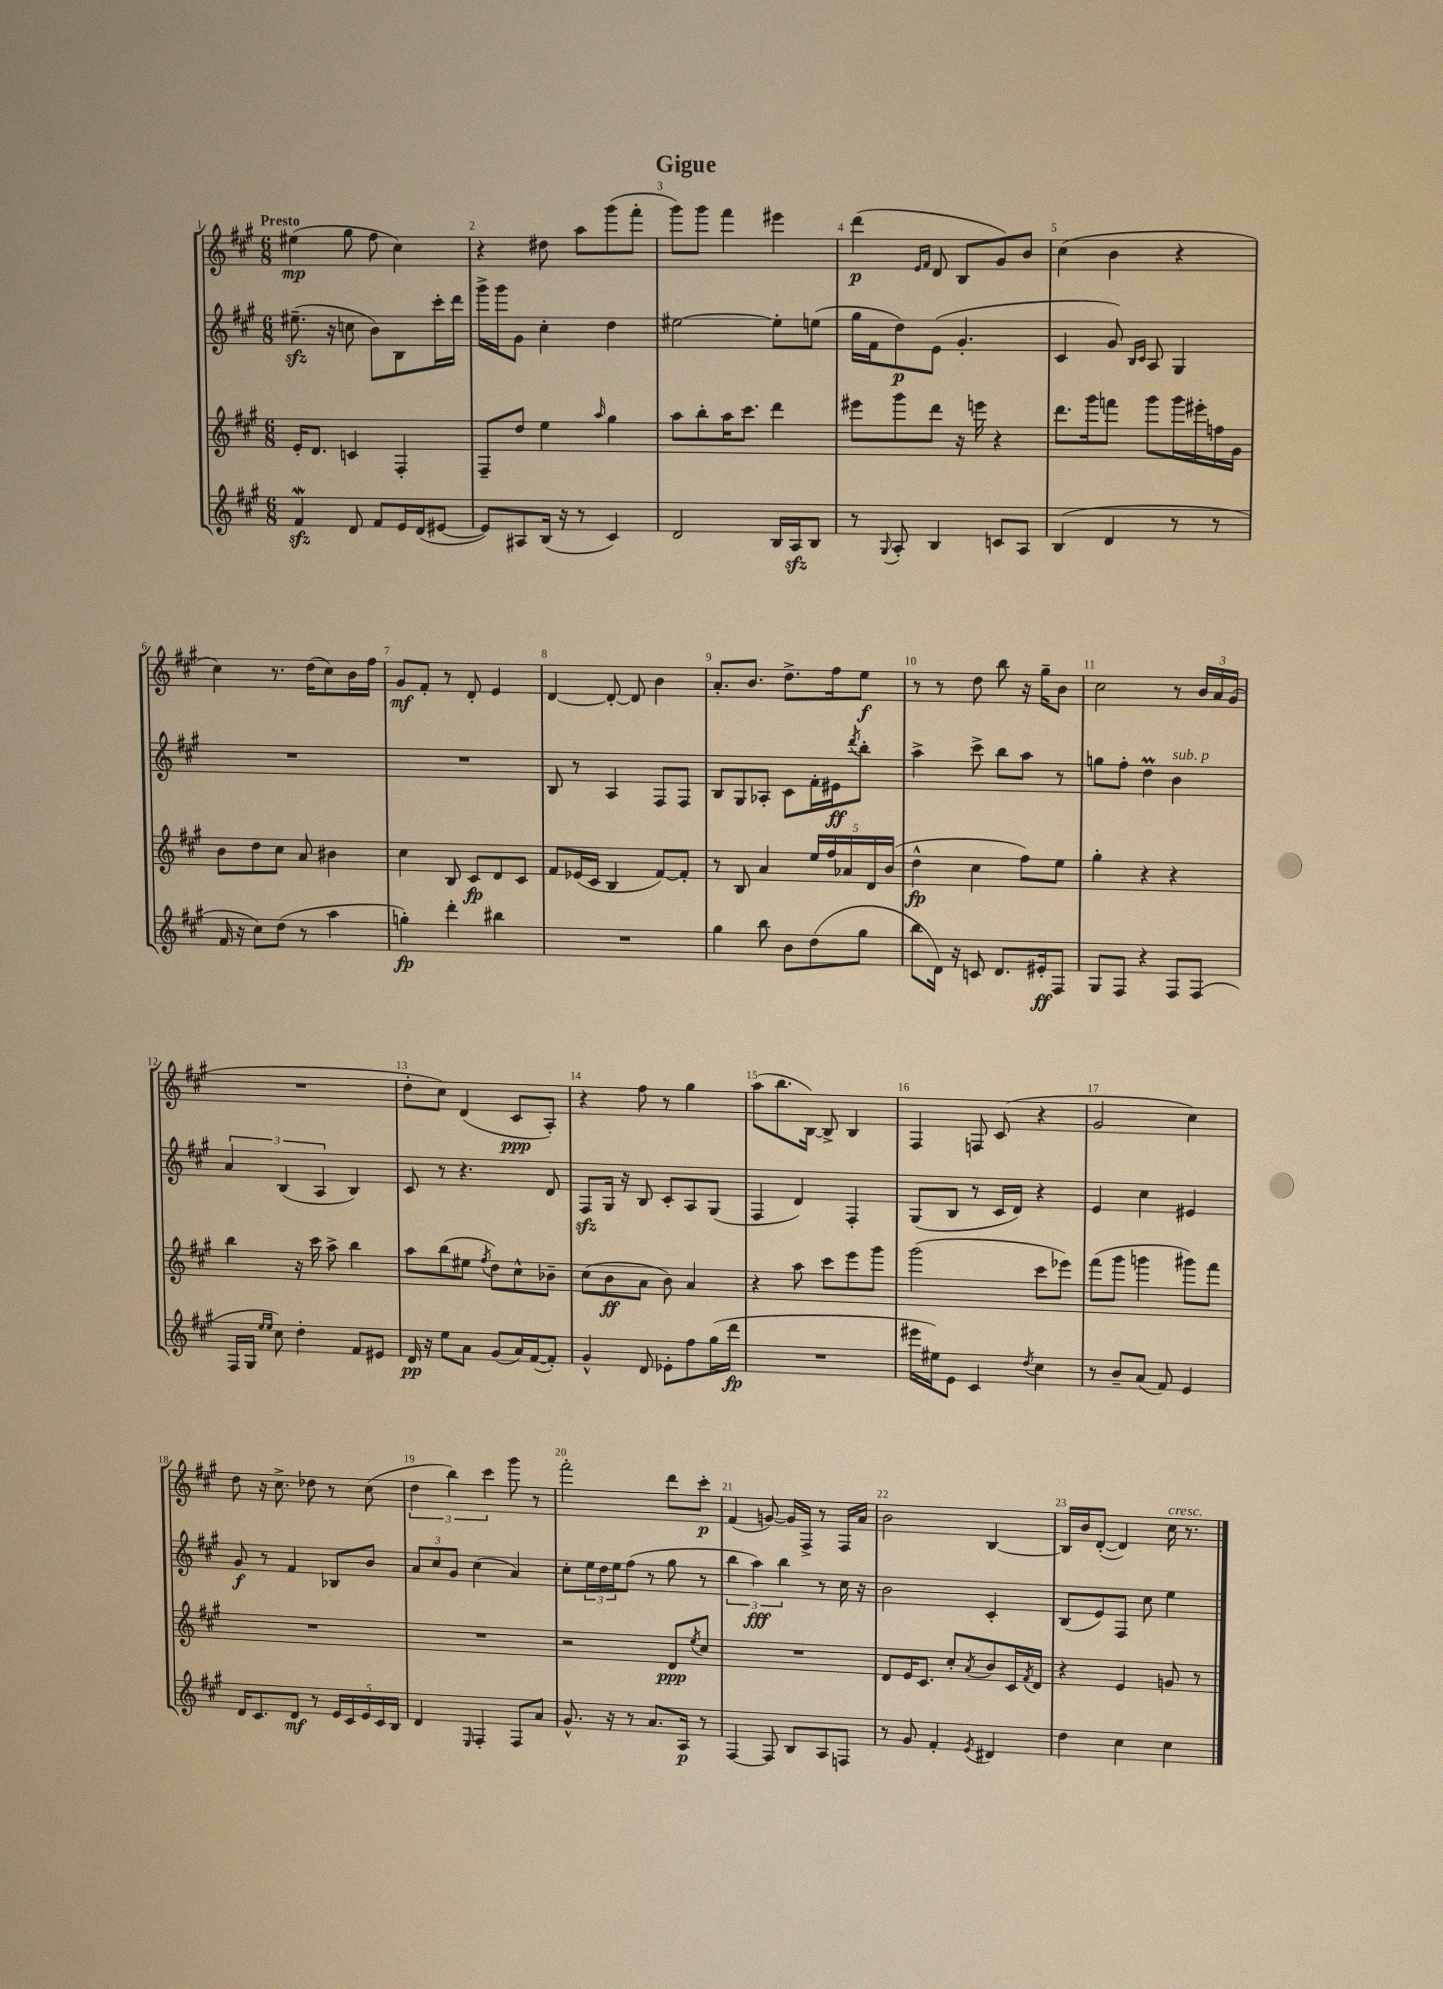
\header { title = "Gigue" }
<<
\new StaffGroup <<
\new Staff = "s0" {
    \clef treble \key a \major \numericTimeSignature \time 6/8 \tempo "Presto"
    eis''4\mp( gis''8 fis''8 cis''4) |
    r4 dis''8 a''8 gis'''8( fis'''8-. |
    gis'''8) gis'''8 fis'''4 eis'''4 |
    d'''4\p( \grace { e'16 fis'16 } d'8 b8 gis'8) b'8 |
    cis''4( b'4 r4 |
    cis''4) r8. d''16( cis''8) b'16 fis''16 |
    gis'8\mf fis'8-. r8 d'8-. e'4 |
    d'4~ d'8~-. d'8 b'4 |
    a'8.-. b'8. d''8.-> fis''16 e''8\f |
    r8 r8 d''8 b''8 r16 gis''16-- b'8 |
    cis''2 r8 \tuplet 3/2 { b'16 a'16 gis'16( } |
    R2. |
    d''8-. cis''8) d'4( cis'8\ppp a8-.) |
    r4 fis''8 r8 gis''4 |
    a''8( b''8. b16~) b8-> b4 |
    fis4 f8 cis'8( r4 |
    gis'2 cis''4) |
    d''8 r16 cis''8.-> des''8 r8 cis''8( |
    \tuplet 3/2 { d''4 b''4) cis'''4 } gis'''8 r8 |
    fis'''2-. d'''8 cis'''8-.\p |
    fis'4( g'8~) g'16 fis16-> r8 fis16 a'16 |
    b'2 b4~ |
    b16 b'16 d'8~-.( d'4) cis''16^\markup { \italic "cresc." } r8. \bar "|." |
}
\new Staff = "s1" {
    \clef treble \key a \major \numericTimeSignature \time 6/8
    eis''8.--\sfz( r16 c''8 b'8) b8 cis'''16-. d'''16 |
    gis'''16-> gis'''16 gis'8 cis''4-. d''4 |
    eis''2~ eis''8-. e''8( |
    gis''16 fis'16 d''8\p) e'8( gis'4.-. |
    cis'4 gis'8) \grace { b16 cis'16 } a8 gis4 |
    R2. |
    R2. |
    b8 r8 a4 fis8 fis8 |
    b8 gis8 aes8-. cis'8 fis'16-. eis'16\ff \acciaccatura { d'''8 } b''8-. |
    a''4-> cis'''8-> b''8 a''8 r8 |
    g''8 fis''8-. d''4\prall b'4^\markup { \italic "sub. p" } |
    \tuplet 3/2 { a'4 b4( a4 } b4) |
    cis'8 r8 r4. d'8 |
    fis8\sfz gis16 r16 b8 cis'8-. a8 gis8( |
    fis4 d'4) fis4-. |
    gis8( b8 r8 cis'16 d'16) r4 |
    e'4 cis''4 eis'4 |
    gis'8\f r8 fis'4 bes8 b'8 |
    \tuplet 3/2 { a'8 cis''8 gis'8 } cis''4( a'4) |
    cis''8-. \tuplet 3/2 { e''16 d''16 e''16 } fis''8( r8 gis''8 r8 |
    \tuplet 3/2 { b''4 a''4\fff) b''4 } r8 cis''16 r16 |
    b'2 cis'4-. |
    b8( e'8) fis8 cis''8 e''4 \bar "|." |
}
\new Staff = "s2" {
    \clef treble \key a \major \numericTimeSignature \time 6/8
    e'16-. d'8. c'4 fis4-. |
    fis8-- d''8 e''4 \grace { a''16 } gis''4 |
    a''8 b''8-. a''16 cis'''8. d'''4 |
    eis'''8 gis'''8 d'''8 r16 e'''16 r4 |
    d'''8. gis'''16 f'''8 gis'''8 gis'''16 eis'''16-. f''16 gis'16 |
    b'8 d''8 cis''8 a'8 bis'4 |
    cis''4 b8 cis'8\fp d'8 cis'8 |
    fis'8 ees'16( cis'16 b4 fis'8~) fis'8-. |
    r8 b8 a'4 \tuplet 5/4 { e''16 fis''16 aes'16 d'16 b'16( } |
    d''4-^\fp cis''4 fis''8) e''8 |
    gis''4-. r4 r4 |
    b''4 r16 cis'''16 a''8-> b''4 |
    a''8 b''8( eis''8 \acciaccatura { fis''8 } d''8) cis''8-^ bes'8-- |
    cis''8( b'8\ff a'8 b'8) a'4 |
    r4 a''8 cis'''8 e'''8 gis'''8 |
    gis'''2( cis'''8 ees'''8) |
    fis'''8( gis'''8 g'''4 gis'''8) fis'''8 |
    R2. |
    R2. |
    r2 d'8\ppp \acciaccatura { e''8 } cis''8 |
    R2. |
    d'8 e'16 cis'8. cis''8-. \acciaccatura { a'8 } b'8 cis'16 \acciaccatura { fis'8 } d'16 |
    r4 e'4 g'8 r8 \bar "|." |
}
\new Staff = "s3" {
    \clef treble \key a \major \numericTimeSignature \time 6/8
    fis'4\mordent\sfz d'8 fis'8 e'16 d'16( eis'8~ |
    eis'8) ais8 b16( r16 r8 cis'4) |
    d'2 b16 a16\sfz b8 |
    r8 \appoggiatura { gis8 } a8-. b4 c'8 a8 |
    b4( d'4 r8 r8 |
    fis'16 r16 cis''8) d''8( r8 a''4 |
    g''4-.\fp) d'''4-. bis''4 |
    R2. |
    gis''4 b''8 b'8 d''8( gis''8 |
    b''8 d'16) r16 c'8 d'8. eis'16-.\ff fis8 |
    gis8 fis8 r4 fis8 fis8( |
    fis16 gis16 \grace { e''16 e''16 } cis''8) d''4-. fis'8 eis'8 |
    d'16\pp r16 e''8 a'8 gis'8( a'16) fis'16~( fis'8-.) |
    gis'4-^ d'8 ees'8-. fis''8 gis''16( d'''16\fp |
    R2. |
    eis'''16 eis''16) e'8 cis'4 \acciaccatura { d''8 } cis''4 |
    r8 b'8-- a'8( fis'8) e'4 |
    d'16 cis'8. d'8\mf r8 \tuplet 5/4 { e'16 cis'16 e'16 cis'16 b16 } |
    d'4 \grace { e16 } fis4-. fis8 a'8 |
    gis'8.-^ r16 r8 a'8. a16\p r8 |
    fis4~ fis8 b8 a8 f8 |
    r8 gis'8 fis'4-. \acciaccatura { e'8 } dis'4 |
    d''4 cis''4 cis''4 \bar "|." |
}
>>
>>
\layout { \context { \Score \override BarNumber.break-visibility = ##(#f #t #t) barNumberVisibility = #all-bar-numbers-visible } }
